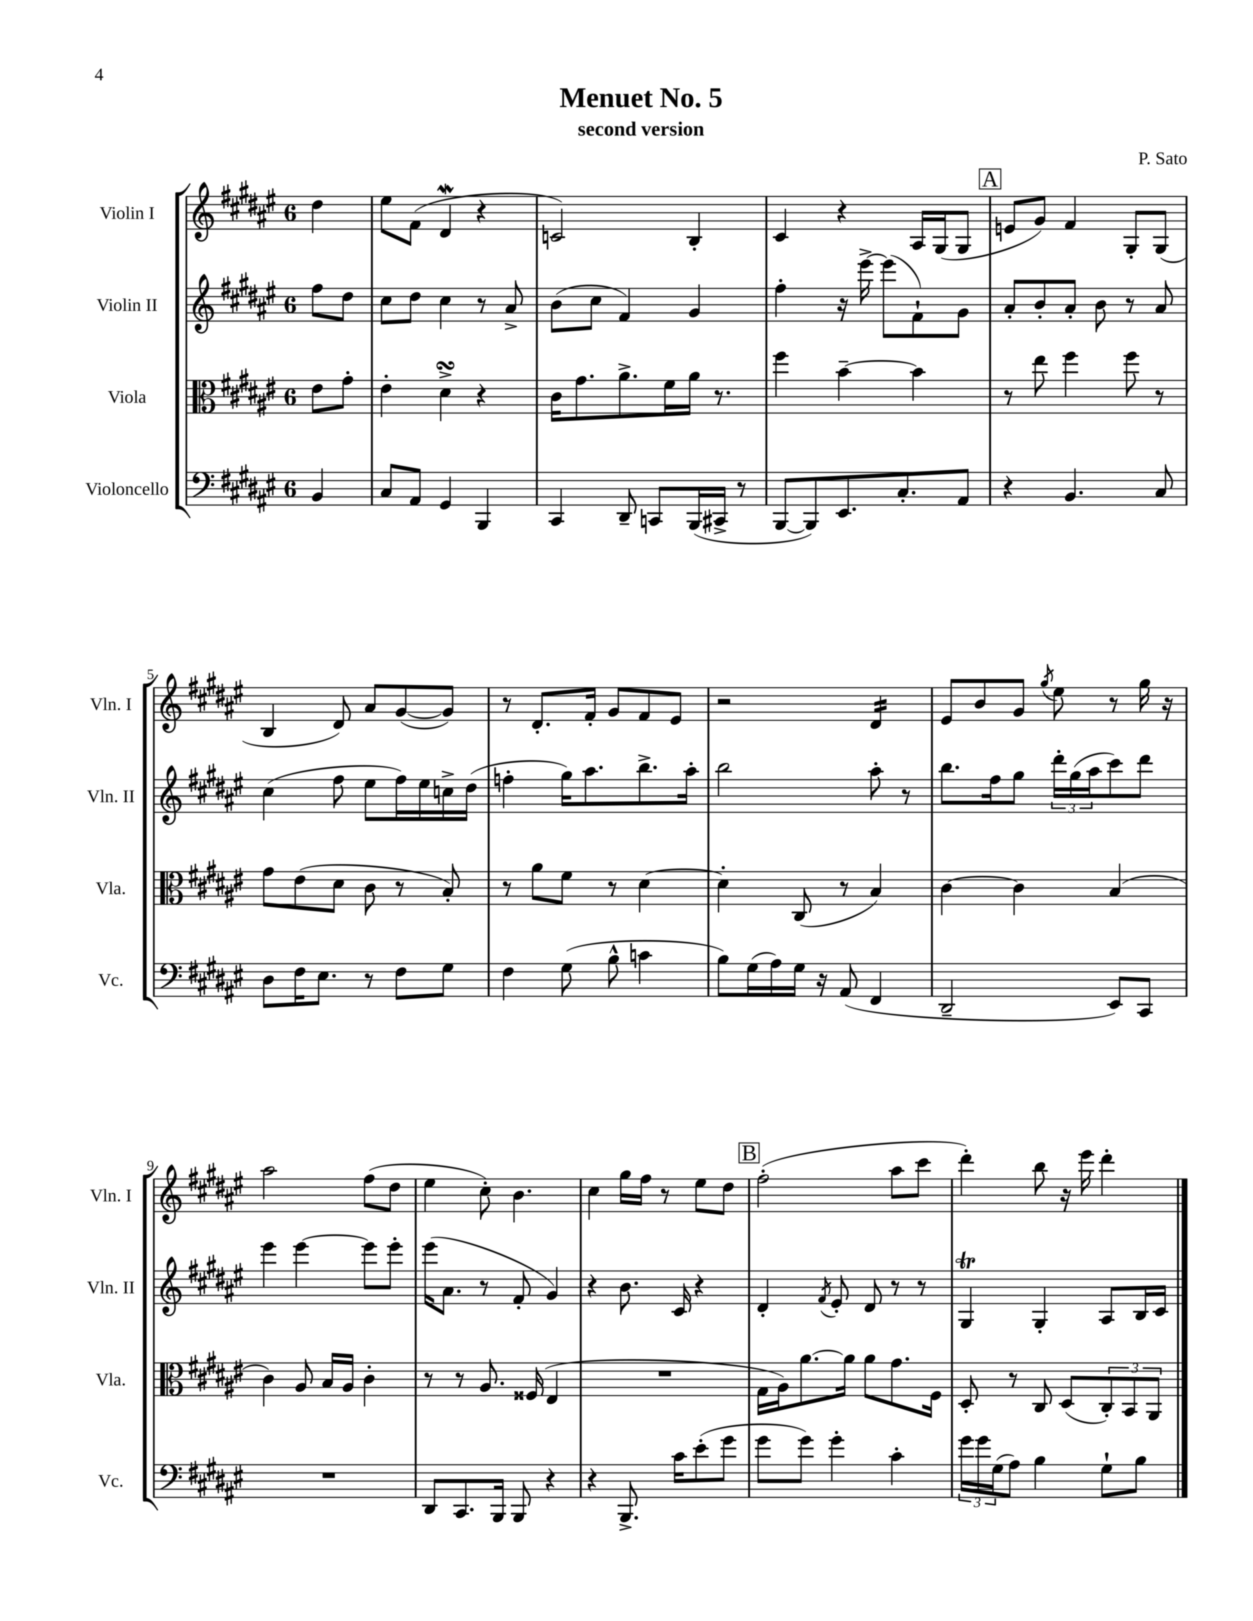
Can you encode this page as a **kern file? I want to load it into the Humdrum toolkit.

**kern	**kern	**kern	**kern
*staff4	*staff3	*staff2	*staff1
*clefF4	*clefC3	*clefG2	*clefG2
*k[f#c#g#d#a#e#]	*k[f#c#g#d#a#e#]	*k[f#c#g#d#a#e#]	*k[f#c#g#d#a#e#]
*M6/8	*M6/8	*M6/8	*M6/8
4BB	8e#	8ff#	4dd#
.	8g#'	8dd#	.
=	=	=	=
8C#	4e#'	8cc#	8ee#
8AA#	.	8dd#	(8f#
4GG#	4d#^	4cc#	4d#
4BBB	4r	8r	4r
.	.	8a#^	.
=	=	=	=
4CC#	16c#	(8b	2c)
.	8.g#	.	.
.	.	8cc#	.
8DD#~	8.a#^	4f#)	.
8CC	.	.	.
.	16f#	.	.
(16BBB	16a#	4g#	4B'
16CC#^	8.r	.	.
8r	.	.	.
=	=	=	=
[8BBB	4ff#	4ff#'	4c#
8BBB])	.	.	.
8.EE#	[4b~	16r	4r
.	.	[16eee#^	.
.	.	(8eee#]	.
8.C#'	.	.	.
.	4b]	8f#`)	16A#
.	.	.	(16G#
8AA#	.	8g#	8G#
=	=	=	=
4r	8r	8a#'	8e
.	8ee#	8b'	8g#)
4.BB	4ff#	8a#'	4f#
.	.	8b	.
.	8ff#	8r	8G#'
8C#	8r	8a#	(8G#
=	=	=	=
8D#	8g#	(4cc#	4B
16F#	(8e#	.	.
8.E#	.	.	.
.	8d#	8ff#	8d#)
8r	8c#	8ee#	8a#
8F#	8r	16ff#)	([8g#
.	.	16ee#	.
8G#	8B')	16cc^	8g#])
.	.	(16dd#	.
=	=	=	=
4F#	8r	4ff'	8r
.	8a#	.	8.d#'
(8G#	8f#	16gg#)	.
.	.	8.aa#	16f#'
8B^^	8r	.	8g#
4c	[4d#	8.bb^	8f#
.	.	.	8e#
.	.	16aa#'	.
=	=	=	=
8B)	4d#']	2bb	2r
(16G#	.	.	.
16A#)	.	.	.
16G#	(8C#	.	.
16r	.	.	.
(8AA#	8r	.	.
4FF#	4B)	8aa#'	4d#
.	.	8r	.
=	=	=	=
2DD#~	[4c#	8.bb	8e#
.	.	.	8b
.	.	16ff#	.
.	4c#]	8gg#	8g#
.	.	.	8qgg#
.	.	24ddd#'	8ee#
.	.	(24gg#	.
.	.	24aa#	.
8EE#)	(4B	8ccc#)	8r
8CC#	.	8ddd#	16gg#
.	.	.	16r
=	=	=	=
2.r	4c#)	4eee#	2aa#
.	8A#	[4eee#	.
.	16B	.	.
.	16A#	.	.
.	4c#'	8eee#]	(8ff#
.	.	8eee#'	8dd#
=	=	=	=
8DD#	8r	(16eee#	4ee#
.	.	8.a#	.
8.CC#	8r	.	.
.	8.A#	8r	8cc#')
16BBB	.	.	.
8BBB	.	8f#'	4.b
.	(16F##	.	.
4r	4E#	4g#)	.
=	=	=	=
4r	2.r	4r	4cc#
8.BBB^	.	8.b	16gg#
.	.	.	16ff#
.	.	.	8r
16c#	.	16c#	.
(8e#'	.	4r	8ee#
8g#	.	.	8dd#
=	=	=	=
8g#	16G#	4d#'	(2ff#'
.	16A#)	.	.
8g#)	[8.a#	.	.
.	.	8qf#	.
4g#'	.	8e#'	.
.	16a#]	.	.
.	8a#	8d#	.
4c#'	8.g#	8r	8aa#
.	.	8r	8ccc#
.	16F#	.	.
=	=	=	=
24g#	8D#'	4G#	4ddd#')
24g#	.	.	.
(24G#	.	.	.
8A#)	8r	.	.
4B	8C#	4G#'	8bb
.	(8D#	.	16r
.	.	.	16eee#
8G#`	12C#')	8A#	4ddd#'
.	12BB	.	.
8B	.	16B	.
.	12AA#	.	.
.	.	16c#	.
==	==	==	==
*-	*-	*-	*-
